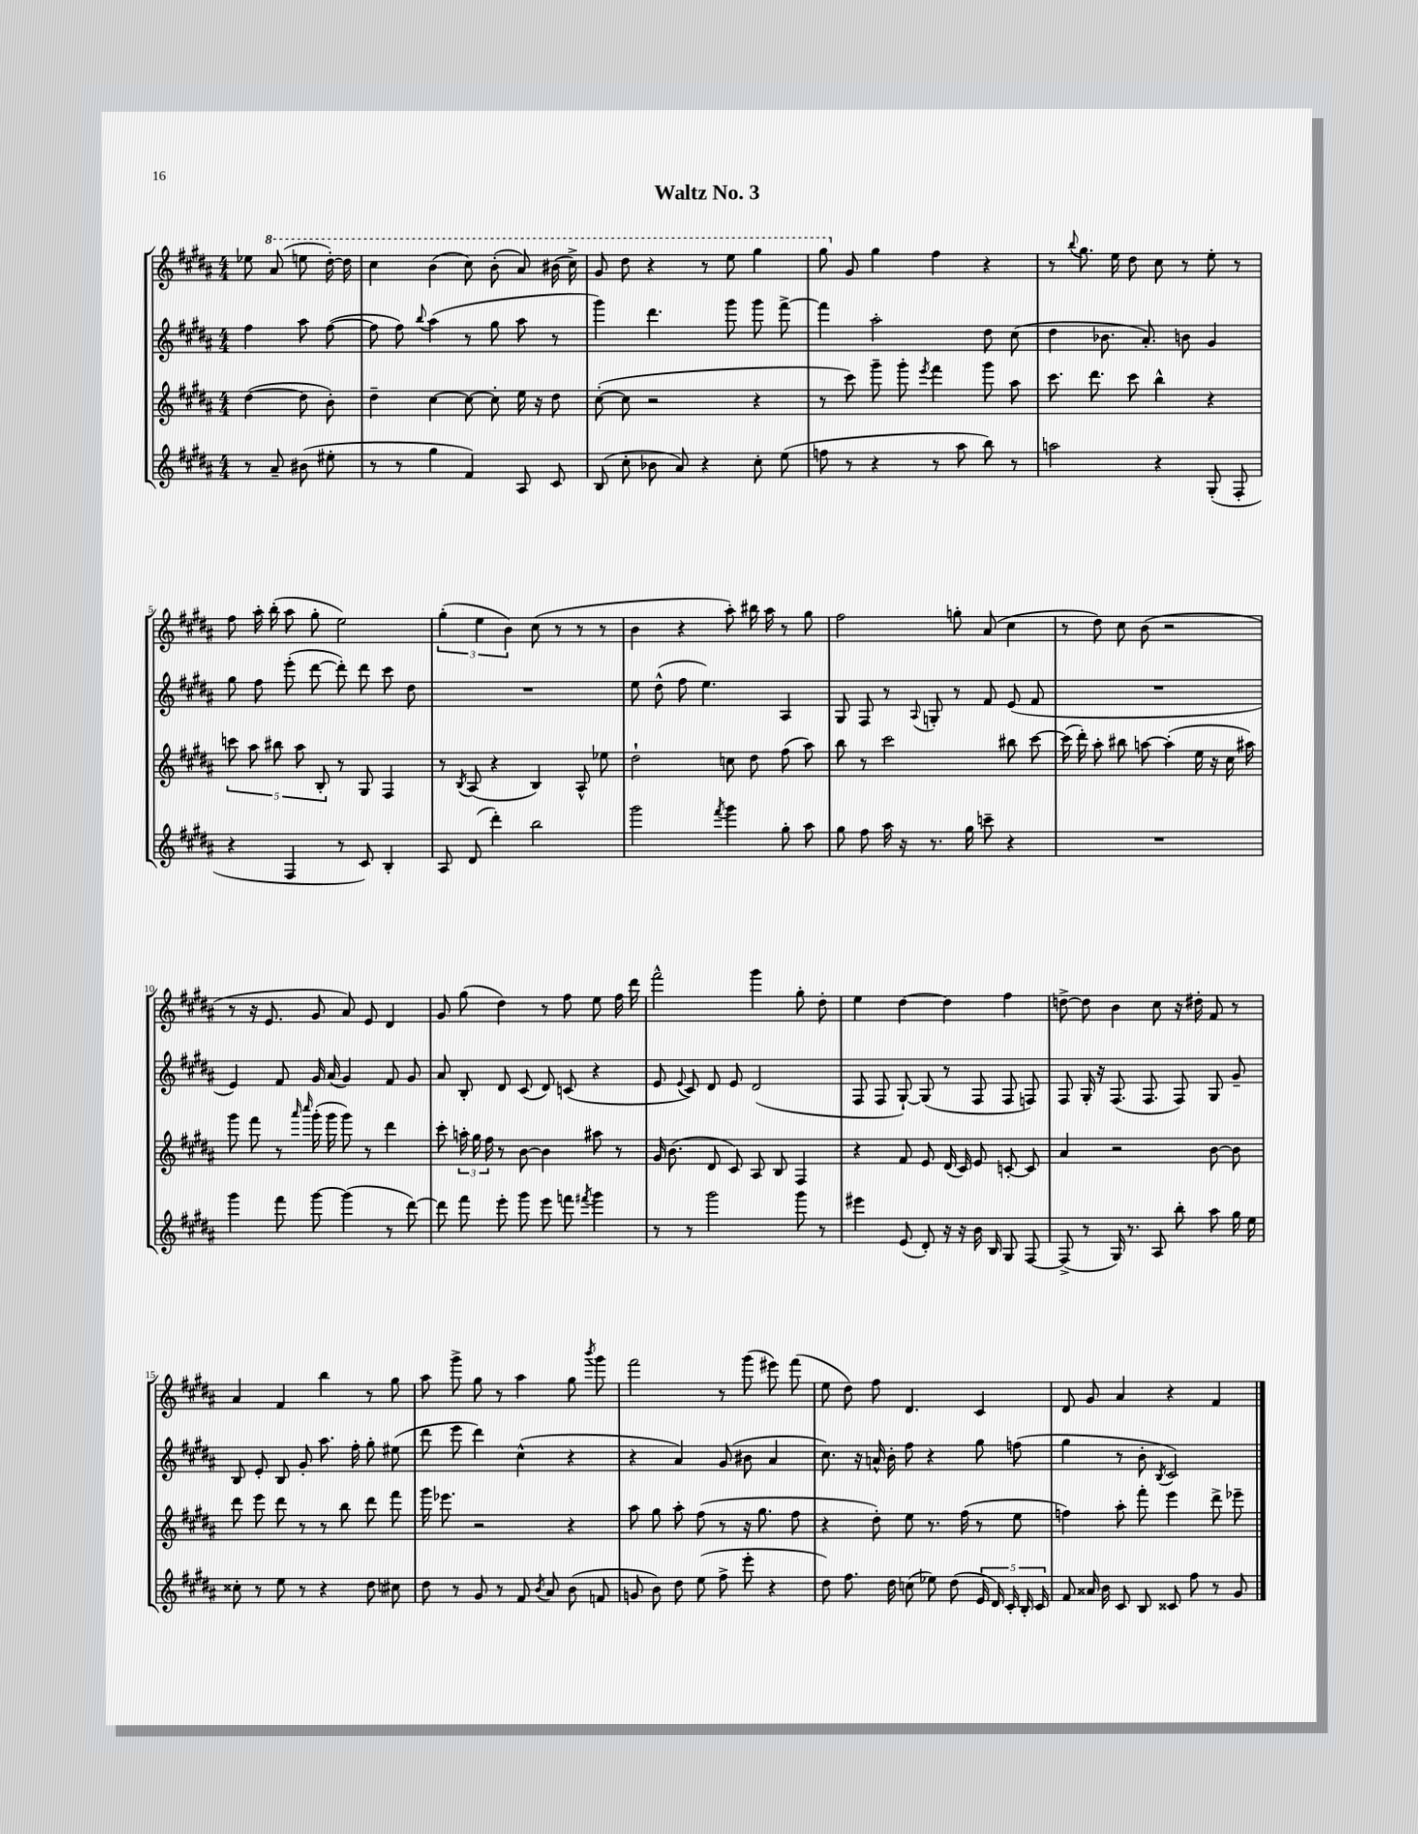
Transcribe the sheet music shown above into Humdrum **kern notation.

**kern	**kern	**kern	**kern
*part4	*part3	*part2	*part1
*staff4	*staff3	*staff2	*staff1
*clefG2	*clefG2	*clefG2	*clefG2
*k[f#c#g#d#a#]	*k[f#c#g#d#a#]	*k[f#c#g#d#a#]	*k[f#c#g#d#a#]
*M4/4	*M4/4	*M4/4	*M4/4
=	=	=	=
8r	([4dd#\	4ff#\	8ee-X\
*	*	*	*8va
8a#~/	.	.	(8aa#/
(8b#X\	8dd#\]	8aa#\	8eeen\
8ee#X'\	8b'\)	([8ff#\	[16ddd#'\)
.	.	.	16ddd#\]
=1	=1	=1	=1
8r	4dd#~\	8ff#\]	4ccc#\
8r	.	8ff#\)	.
.	.	8qqbb/	.
4gg#\	[4cc#\	(4aa#\	(4bb\
4f#/)	8cc#\_	8r	8ccc#\)
.	8cc#'\]	8gg#\	(8bb'\
8A#/	16ee\	8aa#\	8aa#/)
.	16r	.	.
8c#/	8dd#\	8r	(16bb#X\
.	.	.	16ccc#^\)
=2	=2	=2	=2
(8B/	([8cc#'\	4ggg#\)	8gg#/
8cc#'\	8cc#\]	.	8ddd#\
8b-X\	2r	4.ddd#\	4r
8a#/)	.	.	.
4r	.	.	8r
.	.	8ggg#\	8eee\
8cc#'\	4r	8ggg#\	4ggg#\
(8ee\	.	[8fff#^\	.
=3	=3	=3	=3
8ffn\	8r	4fff#\]	8ggg#\
*	*	*	*X8va
8r	8ccc#\)	.	8g#/
4r	8ggg#~\	2aa#'\	4gg#\
.	8ggg#'\	.	.
.	8qeee/	.	.
8r	4fff#\	.	4ff#\
8aa#\	.	.	.
8bb\)	8ggg#\	8dd#\	4r
8r	8aa#\	(8cc#\	.
=4	=4	=4	=4
2aan\	8.ccc#\	4dd#\	8r
.	.	.	8qqbb/
.	.	.	8.gg#\
.	8.ddd#\	.	.
.	.	8.b-X\	.
.	.	.	16ee\
.	8ccc#\	.	8dd#\
.	.	8.a#'/)	.
4r	4bb^^\	.	8cc#\
.	.	8bn\	8r
(8G#'/	4r	4g#/	8ee'\
8F#'/	.	.	8r
!!LO:LB:g=z
=5	=5	=5	=5
4r	10cccn\	8gg#\	8ff#\
.	10aa#\	.	.
.	.	8ff#\	16aa#'\
.	.	.	(16bb'\
.	10bb#X\	.	.
4F#/	.	(8eee'\	8aa#\
.	10aa#\	.	.
.	.	[8ddd#\	8gg#'\
.	10B'/	.	.
8r	8r	8ddd#'\])	2ee\)
8c#/)	8G#/	8ddd#\	.
4B'/	4F#/	8ccc#\	.
.	.	8dd#\	.
=6	=6	=6	=6
8A#/	8r	1r	(6gg#'\
.	8qB/	.	.
(8d#/	(8A#/	.	.
.	.	.	6ee\
4ddd#'\)	4r	.	.
.	.	.	6b\)
2bb\	4B/)	.	(8cc#\
.	.	.	8r
.	8A#^^/	.	8r
.	8ee-X\	.	8r
=7	=7	=7	=7
2ggg#\	2dd#`\	8ee\	4b\
.	.	(8dd#^^\	.
.	.	8ff#\	4r
.	.	4.ee\)	.
8qfff#/	.	.	.
4ggg#\	8ccn\	.	8aa#'\)
.	8dd#\	.	16bb#X\
.	.	.	16aa#\
8gg#'\	(8ff#\	4A#/	8r
8aa#\	8aa#\)	.	8gg#\
=8	=8	=8	=8
8gg#\	8bb\	8G#/	2ff#\
8ff#\	8r	8F#/	.
16aa#\	2ccc#\	8r	.
16r	.	.	.
.	.	8qqA#/	.
8.r	.	8Gn'/	.
.	.	8r	8ggn'\
16gg#\	.	.	.
8cccn~\	.	8f#/	(8a#/
4r	8bb#X\	(8e/	4cc#\
.	[8ccc#\	8f#/	.
=9	=9	=9	=9
1r	(16ccc#\]	1r	8r
.	16ddd#'\)	.	.
.	8aa#'\	.	8dd#\)
.	8bb#X\	.	8cc#\
.	[8aan\	.	(8b\
.	(4aa'\]	.	2r
.	16ee\	.	.
.	16r	.	.
.	16cc#\	.	.
.	16aa#X\)	.	.
!!LO:LB:g=z
=10	=10	=10	=10
4ggg#\	8ggg#\	4e/)	8r
.	8fff#\	.	16r
.	.	.	8.e/
8fff#\	8r	8f#/	.
.	16qqaaa#/	.	.
.	16qqcccc#/	.	.
[8ggg#\	(16ggg#'\	16g#/	8g#/
.	16ggg#\	(16a#/	.
(4ggg#\]	8ggg#\)	4g#/)	8a#/)
.	8r	.	8e/
8r	4ddd#\	8f#/	4d#/
[8ddd#\)	.	8g#/	.
=11	=11	=11	=11
8ddd#\]	8ccc#'\	8a#/	8g#/
8fff#\	24aan'\	8B'/	(8gg#\
.	24gg#\	.	.
.	24ff#\	.	.
8eee'\	8r	8d#/	4dd#\)
8ggg#\	[8b\	(8c#/	.
8eee\	4b\]	8d#/)	8r
8fffn\	.	(8cn/	8ff#\
8qfff#X/	.	.	.
4ggg#\	8aa#X\	4r	8ee\
.	8r	.	16ff#\
.	.	.	16ddd#\
=12	=12	=12	=12
8r	16g#/	8e/	2fff#^^\
.	(8.b\	.	.
.	.	8qqe/	.
8r	.	8c#/)	.
2ggg#\	8d#/	8d#/	.
.	8c#/)	8e/	.
.	8A#/	(2d#/	4ggg#\
.	8B/	.	.
8ggg#\	4F#/	.	8gg#'\
8r	.	.	8dd#'\
=13	=13	=13	=13
4eee#X\	4r	8F#/	4ee\
.	.	8F#/	.
(8e/	8f#/	[8G#`/)	[4dd#\
8d#'/)	8e/	(8G#/]	.
16r	(16d#/	8r	4dd#\]
16r	16c#/)	.	.
16b\	8e/	8F#/	.
16B/	.	.	.
8G#/	[8cn'/	8F#/	4ff#\
[8F#/	8c/]	8Fn/)	.
=14	=14	=14	=14
(8F#^/]	4a#/	8F#/	[8ddn^\
8r	.	16G#'/	8dd\]
.	.	16r	.
16G#/)	2r	(8.F#/	4b\
8.r	.	.	.
.	.	8.F#/	.
8A#/	.	.	8cc#\
8bb'\	.	8F#/)	16r
.	.	.	16dd#X'\
8aa#\	[8b\	8G#/	8f#/
16gg#\	8b\]	8g#~/	8r
16ee\	.	.	.
!!LO:LB:g=z
=15	=15	=15	=15
8cc##X'\	8ddd#\	8B/	4a#/
8r	8eee\	8e'/	.
8ee\	8ddd#\	8B/	4f#/
8r	8r	8g#'/	.
4r	8r	8.aa#\	4bb\
.	8bb\	.	.
.	.	16ff#'\	.
8dd#\	8ddd#\	8gg#'\	8r
8cc#X\	8fff#\	(8ee#X\	8gg#\
=16	=16	=16	=16
8dd#\	16ggg#\	8ddd#\	8aa#\
.	8.eee-X\	.	.
8r	.	8eee\	8ggg#^\
8g#/	2r	4ddd#\)	8gg#\
8r	.	.	8r
8f#/	.	(4cc#^^\	4aa#\
8qb/	.	.	.
8a#/	.	.	.
(8b\	4r	4r	8gg#\
.	.	.	8qbbb/
8fn/	.	.	8ggg#\
=17	=17	=17	=17
8gn/	8aa#\	4r	2fff#\
8b\)	8gg#\	.	.
8dd#\	8aa#'\	4a#/)	.
(8ee\	(8ff#\	.	.
8ff#^\	8r	(8g#/	8r
8eee'\	16r	8b#X\	(8ggg#\
.	8.gg#\	.	.
4r	.	4a#/	8eee#X\)
.	8ff#\	.	(8fff#\
=18	=18	=18	=18
8dd#\)	4r	8.cc#\)	8ee\
8.ff#\	.	.	8dd#\)
.	.	16r	.
.	8dd#'\)	16an^^/	8ff#\
16dd#\	.	16b'\	.
(8ccn\	8ee\	8ff#\	4.d#/
8ee-X\)	8.r	4r	.
(8dd#\	.	.	.
.	(16ff#\	.	.
20e/	8r	8gg#\	4c#/
20d#/)	.	.	.
20c#'/	.	.	.
.	8ee\	(8ffn\	.
20B'/	.	.	.
20c#/	.	.	.
=19	=19	=19	=19
8f#/	4ffn\)	4gg#\	8d#/
16a##X/	.	.	8g#/
16b\	.	.	.
8c#/	8aa#'\	8r	4a#/
8B/	8fff#'\	8b'\	.
.	.	8qB/	.
8c##X/	4eee\	2c#/)	4r
8ff#\	.	.	.
8r	8ddd#^\	.	4f#/
8g#/	8eee-X~\	.	.
==	==	==	==
*-	*-	*-	*-
